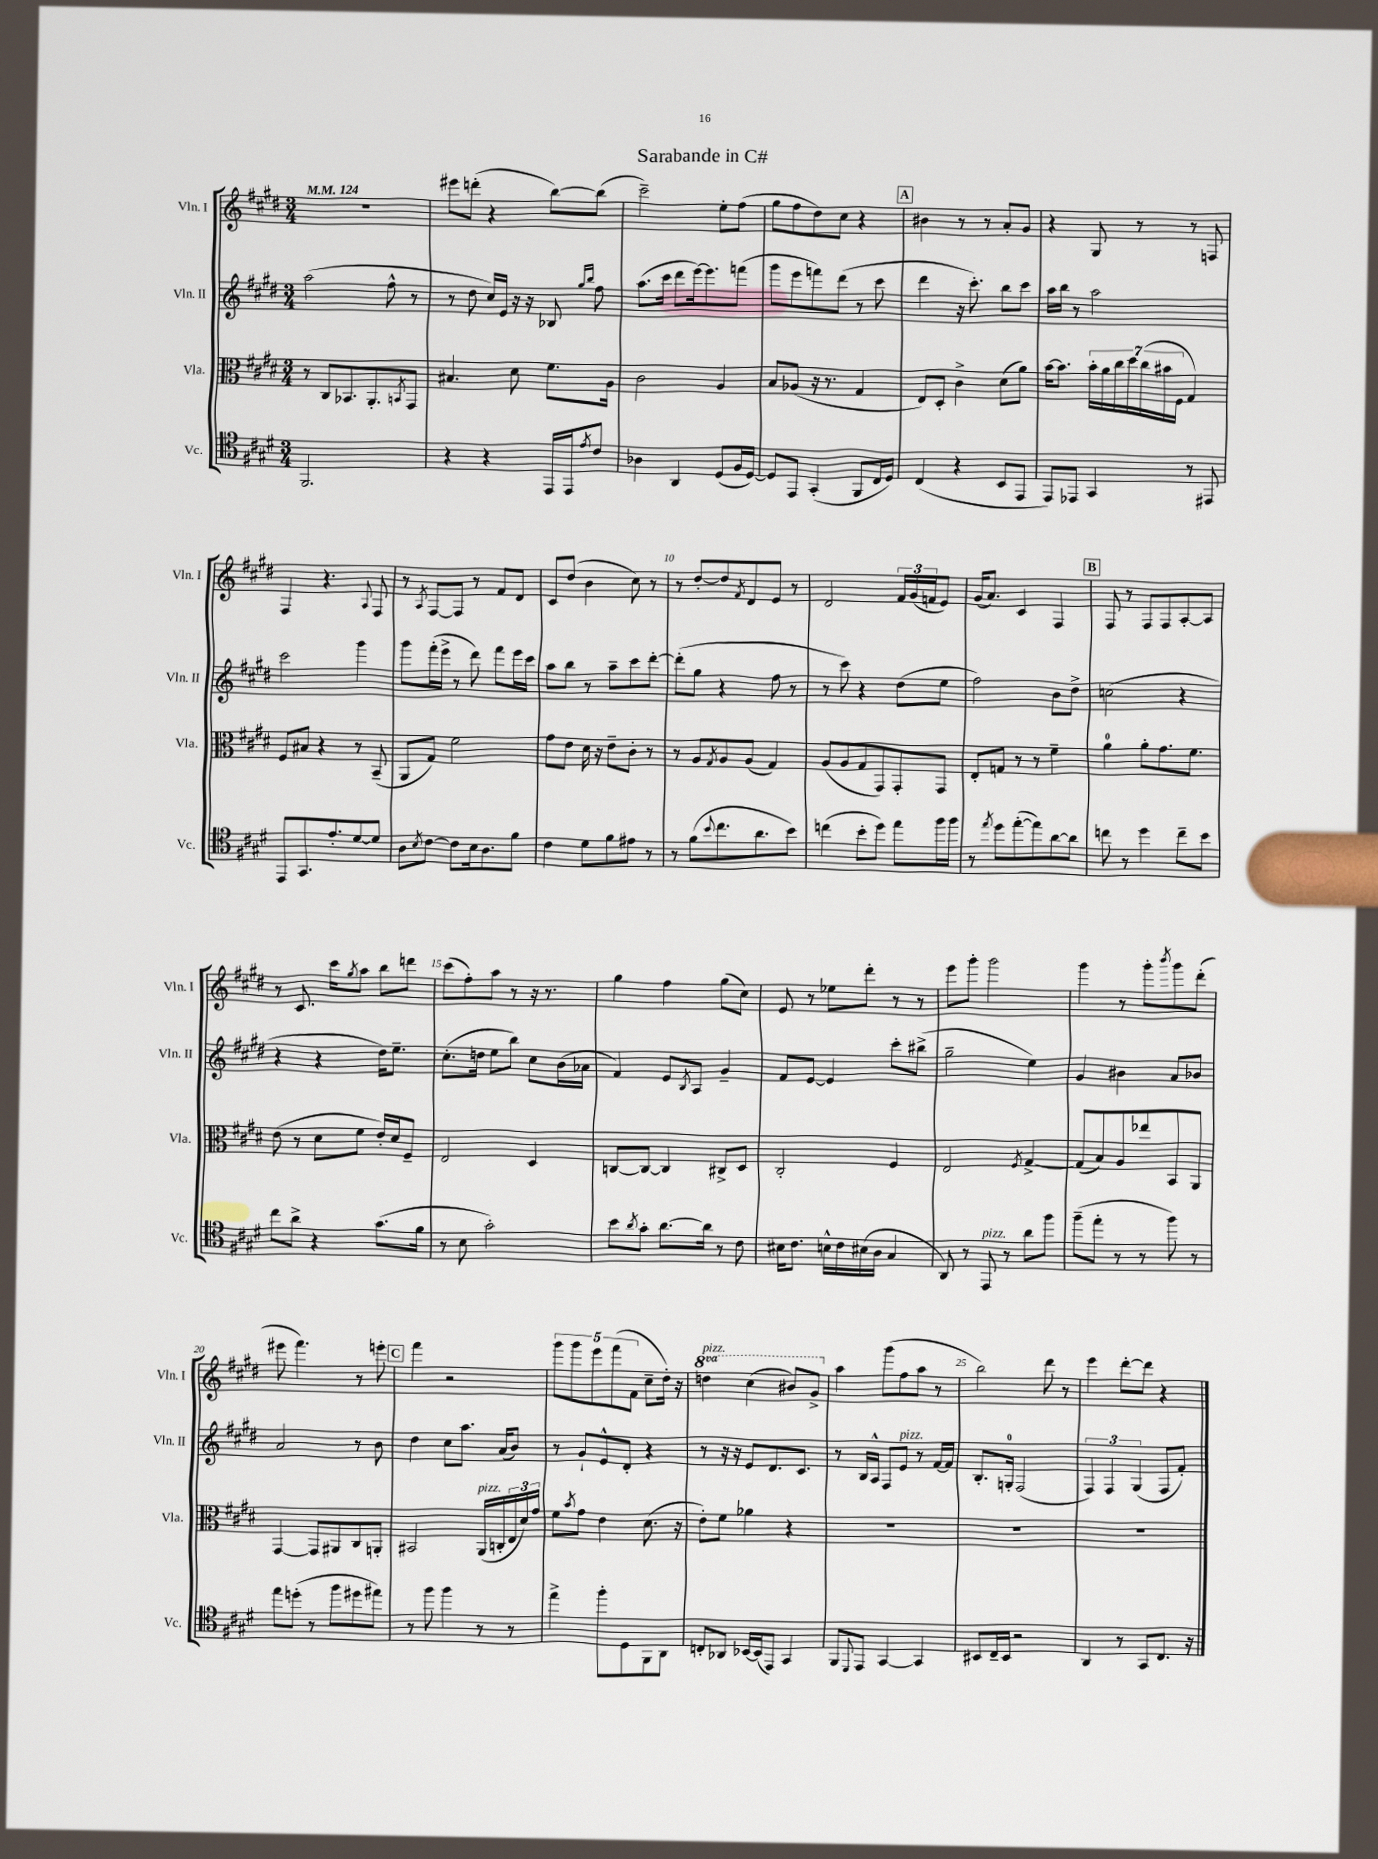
\header { title = "Sarabande in C#" }
<<
\new StaffGroup <<
\new Staff = "s0" \with { instrumentName = "Vln. I" shortInstrumentName = "Vln. I" } {
    \clef treble \key e \major \numericTimeSignature \time 3/4 \set Staff.ottavationMarkups = #ottavation-simple-ordinals \tempo 4 = 124
    R2. |
    eis'''8 d'''8-.( r4 b''8~) b''8( |
    cis'''2--) e''8-. fis''8( |
    gis''8 fis''8 dis''8) cis''8 r4 |
    \mark \markup { \box "A" } bis'4 r8 r8 a'8-. gis'8 |
    r4 gis8 r8 r8 f8 |
    fis4 r4. \appoggiatura { a8 } fis8 |
    r8 \acciaccatura { a8 } fis8~ fis8 r8 fis'8 dis'8 |
    cis'8 dis''8( b'4 cis''8) r8 |
    r8 dis''8~-. dis''8 \acciaccatura { fis'8 } dis'8 e'8 r8 |
    dis'2 \tuplet 3/2 { fis'16 gis'16( f'16 } e'8) |
    gis'16( a'8.) cis'4 fis4 |
    \mark \markup { \box "B" } fis8 r8 fis8 fis8 a8~-. a8 |
    r8 cis'8. cis'''16 \acciaccatura { gis''8 } a''8 b''8 d'''8 |
    cis'''8( fis''8-.) a''8 r8 r16 r8. |
    gis''4 fis''4 gis''8( cis''8) |
    e'8 r8 ees''8 dis'''8-. r8 r8 |
    e'''8 gis'''8-. gis'''2 |
    gis'''4 r8 gis'''8-. \acciaccatura { b'''8 } gis'''8 dis'''8-.( |
    eis'''8 fis'''4.) r8 e'''8-. |
    \mark \markup { \box "C" } fis'''4 r2 |
    \tuplet 5/4 { gis'''8 gis'''8 e'''8 fis'''8( fis'8 } cis''8-- dis''16-.) r16 |
    \ottava #1 d'''4^\markup { \italic "pizz." } cis'''4( bis''8) gis''8-> \ottava #0 |
    a''4 gis'''8( fis''8 a''8 r8 |
    b''2) dis'''8 r8 |
    e'''4 dis'''8~-. dis'''8 r4 \bar "|." |
}
\new Staff = "s1" \with { instrumentName = "Vln. II" shortInstrumentName = "Vln. II" } {
    \clef treble \key e \major \numericTimeSignature \time 3/4
    a''2( fis''8-^ r8 |
    r8 dis''8 cis''16) e'16 r16 r16 bes8 \grace { gis''16 b''16 } fis''8 |
    a''8.( cis'''16 dis'''8 e'''16~) e'''8. f'''8( |
    gis'''8 e'''8 f'''8) dis'''8( r8 cis'''8 |
    \mark \markup { \box "A" } dis'''4 r16 cis'''8.-.) b''8 cis'''8 |
    a''16 b''16 r8 a''2 |
    cis'''2 gis'''4 |
    gis'''8 fis'''16-.( e'''16-> r8 dis'''8) fis'''8 e'''16 cis'''16 |
    a''8 b''8 r8 a''8-- cis'''8 dis'''8~-. |
    dis'''8-.( gis''8 r4 fis''8 r8 |
    r8 cis'''8) r4 dis''8( e''8 |
    fis''2) b'8 dis''8-> |
    \mark \markup { \box "B" } c''2( r4 |
    r4 r4 dis''16) e''8.-- |
    cis''8.-.( d''16 e''8 b''8) cis''8 b'16( aes'16 |
    fis'4) e'8 \acciaccatura { b8 } a8 gis'4-- |
    fis'8 e'8~ e'4 cis'''8-. bis''8->( |
    gis''2-- e''4) |
    gis'4 bis'4 a'8 bes'8 |
    a'2 r8 b'8 |
    \mark \markup { \box "C" } dis''4 cis''8 a''8. a'16( b'8) |
    r8 gis'8-! e'8-^ dis'8-. r4 |
    r8 r16 r16 e'8 dis'8. cis'8. |
    r8 b16 a16-^ fis8 e'8^\markup { \italic "pizz." } r8 fis'16~ fis'16 |
    b8.-. g16-0-. fis2( |
    \tuplet 3/2 { fis4) fis4 gis4( } fis8 fis'8-.) \bar "|." |
}
\new Staff = "s2" \with { instrumentName = "Vla." shortInstrumentName = "Vla." } {
    \clef alto \key e \major \numericTimeSignature \time 3/4
    r8 cis8 bes,8. a,8.-. \acciaccatura { b,8 } gis,8 |
    bis4. dis'8 fis'8. a16 |
    cis'2 a4 |
    b8 aes8( r16 r8. gis4 |
    \mark \markup { \box "A" } e8) dis8-. cis'4-> dis'8( a'8) |
    b'16~ b'8. \tuplet 7/4 { b'16-. a'16 cis''16 dis''16 cis''16( bis'16 fis16 } gis4) |
    fis8 bis8 r4 r8 b,8--( |
    a,8 gis8) fis'2 |
    gis'8 e'8 dis'16 r16 e'8-- cis'8-. r8 |
    r8 a8 \acciaccatura { gis8 } a8 a8( gis4) |
    a8( a8 gis8 gis,8) gis,8-. gis,8 |
    e8-. g8 r8 r8 fis'4-- |
    \mark \markup { \box "B" } a'4-0 a'8-. gis'8. fis'8. |
    e'8( r8 dis'8 fis'8 e'16-.) dis'16 fis8-- |
    e2 dis4 |
    c8~ c8~ c4 cis8-> dis8 |
    cis2-. fis4 |
    e2 \acciaccatura { fis8 } gis4~-> |
    gis8( b8) a8 ees''8 b,8 a,8 |
    gis,4~ gis,8 ais,8 cis8 a,8-. |
    \mark \markup { \box "C" } bis,2 a,16^\markup { \italic "pizz." }( c16-. \tuplet 3/2 { e16 dis'16) gis'16 } |
    fis'8 \acciaccatura { b'8 } gis'8 e'4 dis'8.( r16 |
    e'8-.) fis'8 aes'4 r4 |
    R2. |
    R2. |
    R2. \bar "|." |
}
\new Staff = "s3" \with { instrumentName = "Vc." shortInstrumentName = "Vc." } {
    \clef tenor \key e \major \numericTimeSignature \time 3/4
    fis,2. |
    r4 r4 e,16 e,16 \acciaccatura { e'8 } cis'8 |
    aes4 a,4 dis8( fis16 dis16~) |
    dis8 e,8 gis,4-.( fis,8 cis16 dis16) |
    \mark \markup { \box "A" } cis4( r4 b,8 e,8 |
    e,8) ees,8 gis,4 r8 eis,8 |
    e,8 gis,8. e'8.-. dis'8~ dis'8 |
    a8 \acciaccatura { b8 } cis'8~ cis'8 b16 a8. fis'8 |
    cis'4 dis'8 fis'8 eis'8 r8 |
    r8 fis'8( \appoggiatura { b'8 } cis''8. a'8. b'8) |
    c''4( b'8-. dis''8) e''8 fis''16 fis''16 |
    r8 \acciaccatura { e''8 } dis''8 e''8~-.( e''8) a'8~ a'8 |
    \mark \markup { \box "B" } c''8 r8 dis''4 c''8-- b'8 |
    cis''8 a'8-> r4 gis'8.( fis'16 |
    r8 b8 gis'2-.) |
    b'8 \acciaccatura { a'8 } gis'8-. a'8.~ a'16 r8 cis'8 |
    bis16 cis'8. b16-^ cis'16 bis16( a16 gis4 |
    a,8) r8 e,8^\markup { \italic "pizz." } r8 a'8 fis''8 |
    fis''8--( e''8-. r8 r8 fis''8) r8 |
    e''8 d''8-.( r8 fis''8 dis''8 eis''8) |
    \mark \markup { \box "C" } r8 fis''8 fis''4 r8 r8 |
    e''4-> fis''8-. dis8 fis,8 a,8 |
    c8-. aes,8 bes,16~ bes,16( e,8) gis,4 |
    fis,8 \appoggiatura { dis,8 } e,8 gis,4~ gis,4 |
    bis,8 cis16-- bis,16 r2 |
    a,4 r8 gis,8 cis8. r16 \bar "|." |
}
>>
>>
\layout { \context { \Score \override BarNumber.break-visibility = ##(#f #t #t) barNumberVisibility = #(every-nth-bar-number-visible 5) } }
